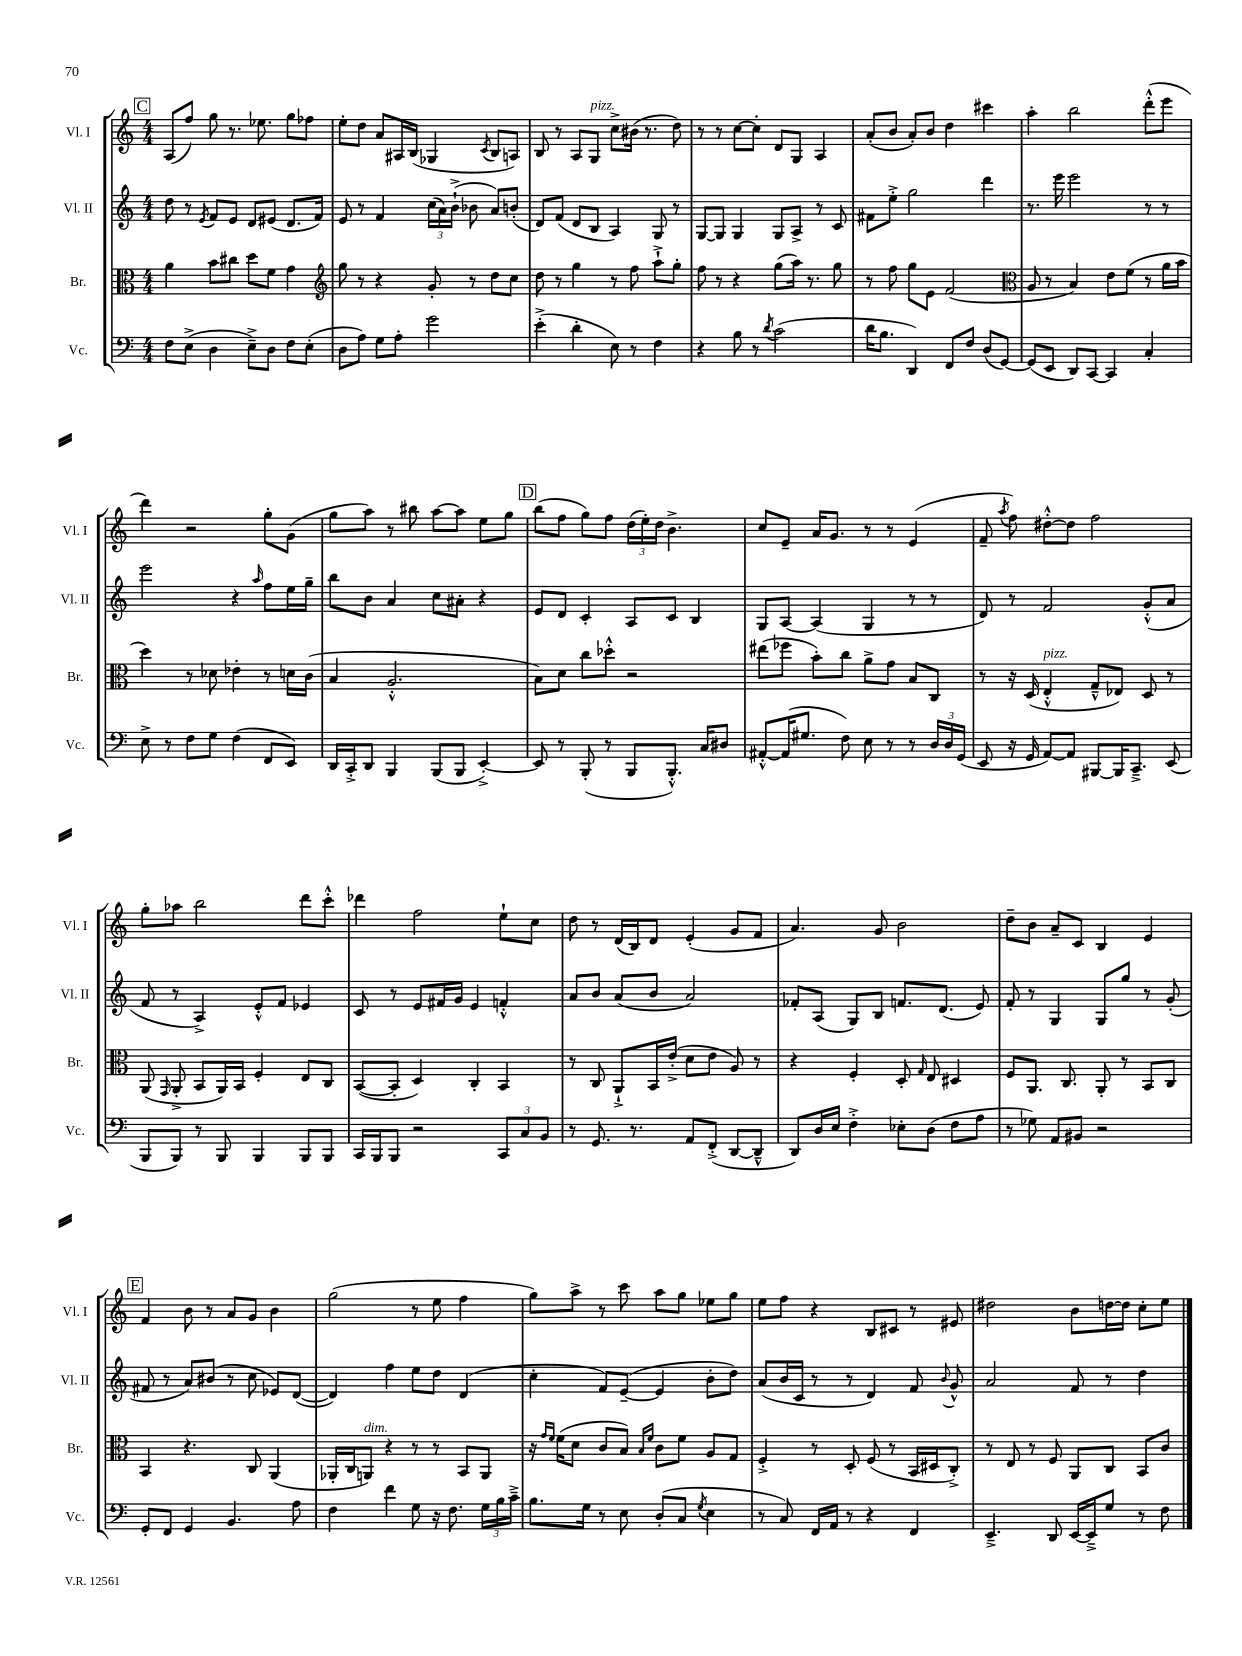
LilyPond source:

<<
\new StaffGroup <<
\new Staff = "s0" \with { instrumentName = "Vl. I" shortInstrumentName = "Vl. I" } {
    \clef treble \key c \major \numericTimeSignature \time 4/4
    \autoBeamOff \mark \markup { \box "C" } a8[( f''8]) g''8 r8. ees''8. g''8[ fes''8] |
    e''8[-. d''8] a'8[ ais16 b16]( ges4 \acciaccatura { c'8 } b8[ a8]) |
    b8 r8 a8[ g8]^\markup { \italic "pizz." } c''8[-> bis'16]( r8. d''8) |
    r8 r8 c''8[~ c''8]-. d'8[ g8] a4 |
    a'8[-.( b'8] a'8[-.) b'8] d''4 cis'''4 |
    a''4-. b''2 d'''8[-.-^( e'''8] |
    d'''4) r2 g''8[-. g'8]( |
    g''8[ a''8]) r8 bis''8 a''8[~ a''8] e''8[ g''8] |
    \mark \markup { \box "D" } b''8[( f''8] g''8[) f''8] \tuplet 3/2 { d''16[( e''16-.) d''16] } b'4.-> |
    c''8[ e'8]-- a'16[ g'8.] r8 r8 e'4( |
    f'8-- \acciaccatura { a''8 } f''8) dis''8[~-.-^ dis''8] f''2 |
    g''8[-. aes''8] b''2 d'''8[ c'''8]-.-^ |
    des'''4 f''2 e''8[-! c''8] |
    d''8 r8 d'16[( b16) d'8] e'4-.( g'8[ f'8] |
    a'4.) g'8 b'2 |
    d''8[-- b'8] a'8[-- c'8] b4 e'4 |
    \mark \markup { \box "E" } f'4 b'8 r8 a'8[ g'8] b'4 |
    g''2( r8 e''8 f''4 |
    g''8[) a''8]-> r8 c'''8 a''8[ g''8] ees''8[ g''8] |
    e''8[ f''8] r4 b8[ cis'8] r8 eis'8 |
    dis''2 b'8[ d''16~ d''16] c''8[-. e''8] \bar "|." |
}
\new Staff = "s1" \with { instrumentName = "Vl. II" shortInstrumentName = "Vl. II" } {
    \clef treble \key c \major \numericTimeSignature \time 4/4
    \autoBeamOff \mark \markup { \box "C" } d''8 r8 \acciaccatura { e'8 } f'8[ e'8] d'8[ eis'8]( d'8.[ f'16]) |
    e'8 r8 f'4 \tuplet 3/2 { c''16[( a'16) b'16]-!->( } bes'8 a'8[) b'8]-.( |
    d'8[) f'8]( d'8[ b8] a4) g8 r8 |
    g8[~ g8] g4 g8[ a8]-> r8 c'8 |
    fis'8[ e''8]-.-> g''2 d'''4 |
    r8. e'''16 e'''2 r8 r8 |
    e'''2 r4 \grace { a''16 } f''8[ e''16 g''16]-- |
    b''8[ b'8] a'4 c''8[ ais'8]-. r4 |
    \mark \markup { \box "D" } e'8[ d'8] c'4-. a8[ c'8] b4 |
    g8[ a8]~ a4( g4 r8 r8 |
    d'8) r8 f'2 g'8[-.-^( a'8] |
    f'8 r8 a4->) e'8[-.-^ f'8] ees'4 |
    c'8 r8 e'8[ fis'16 g'16] e'4 f'4-.-^ |
    a'8[ b'8] a'8[( b'8] a'2) |
    fes'8[-. a8]( g8[) b8] f'8.[ d'8.]( e'8) |
    f'8-. r8 g4 g8[ g''8] r8 g'8-.( |
    \mark \markup { \box "E" } fis'8 r8 a'8[) bis'8]( r8 c''8 ees'8[) d'8]~( |
    d'4) f''4 e''8[ d''8] d'4( |
    c''4-. f'8[) e'8]~--( e'4 b'8[-. d''8]) |
    a'8[( b'16 c'16] r8 r8 d'4) f'8 \appoggiatura { b'8 } g'8-^ |
    a'2 f'8 r8 d''4 \bar "|." |
}
\new Staff = "s2" \with { instrumentName = "Br." shortInstrumentName = "Br." } {
    \clef alto \key c \major \numericTimeSignature \time 4/4
    \autoBeamOff \mark \markup { \box "C" } a'4 b'8[ cis''8] d''8[ f'8] g'4 |
    \clef treble g''8 r8 r4 g'8-. r8 d''8[ c''8] |
    d''8 r8 g''4 r8 f''8 a''8[-!-> g''8]-. |
    f''8 r8 r4 g''8[( a''16]) r8. g''8 |
    r8 f''8 g''8[ e'8] f'2( |
    \clef alto a8 r8 b4) e'8[ f'8]( r8 a'16[ b'16] |
    d''4) r8 des'8 ees'4-. r8 d'16[ c'16]( |
    b4 a2.-.-^ |
    \mark \markup { \box "D" } b8[) d'8] c''8[ des''8]-.-^ r2 |
    eis''8[( fes''8] b'8[-.) c''8] a'8[-> g'8] b8[ c8] |
    r8 r16 d16( e4-.-^^\markup { \italic "pizz." } g8[---^ ees8]) d8 r8 |
    a,8( \grace { g,16 } a,8-.-> b,8[ a,16) b,16] f4-. e8[ c8] |
    b,8[~( b,8]-. d4) c4-. b,4 |
    r8 c8 a,8[-!-> b,16 e'16]-.->( d'8[ e'8] a8) r8 |
    r4 f4-. d8-. \grace { g16 } e8 dis4 |
    f8[ a,8.] c8. a,8-. r8 b,8[ c8] |
    \mark \markup { \box "E" } b,4 r4. c8 a,4( |
    aes,16[-. c16 a,8]^\markup { \italic "dim." }) r4 r8 r8 b,8[ a,8] |
    r16 \grace { g'16[ f'16] } f'16[( d'8] c'8[ b8]) \grace { b16[ f'16] } c'8[ f'8] a8[ g8] |
    f4-.-> r8 d8-. f8( r8 b,16[ dis16 c8]-.->) |
    r8 e8 r8 f8 a,8[ c8] b,8[ c'8] \bar "|." |
}
\new Staff = "s3" \with { instrumentName = "Vc." shortInstrumentName = "Vc." } {
    \clef bass \key c \major \numericTimeSignature \time 4/4
    \autoBeamOff \mark \markup { \box "C" } f8[ e8]->( d4 e8[--->) d8] f8[ e8]-.( |
    d8[ a8]) g8[ a8]-. g'2 |
    e'4-.->( d'4-. e8) r8 f4 |
    r4 b8 r8 \acciaccatura { d'8 } c'2( |
    d'16[ b8.] d,4) f,8[ f8] d8[( g,8]~) |
    g,8[( e,8] d,8[) c,8]~ c,4 c4-. |
    e8-> r8 f8[ g8] f4( f,8[ e,8]) |
    d,16[ c,16-.-> d,8] b,,4 b,,8[( b,,8] e,4~-.->) |
    \mark \markup { \box "D" } e,8 r8 b,,8-.( r8 b,,8[ b,,8.]-.-^) c16[ dis8] |
    ais,8[~-.-^ ais,16( gis8.] f8) e8 r8 r8 \tuplet 3/2 { d16[ d16 g,16]( } |
    e,8 r16 g,16 a,8[~) a,8] bis,,8[~ bis,,16 c,8.]---> e,8( |
    b,,8[ b,,8]) r8 b,,8 b,,4 b,,8[ b,,8] |
    c,16[ b,,16 b,,8] r2 \tuplet 3/2 { c,8[ c8 b,8] } |
    r8 g,8. r8. a,8[ f,8]-.->( d,8[~ d,8]---^ |
    d,8[) d16 e16] f4-.-> ees8[-. d8]( f8[ a8] |
    r8 ges8) a,8[ bis,8] r2 |
    \mark \markup { \box "E" } g,8[-. f,8] g,4 b,4. a8 |
    f4 f'4 g8 r16 f8. \tuplet 3/2 { g16[ b16 c'16]---> } |
    b8.[ g16] r8 e8 d8[-.( c8] \acciaccatura { g8 } e4 |
    r8 c8) f,16[ a,16] r8 r4 f,4 |
    e,4.---> d,8 e,16[~ e,16---> g8] r8 f8 \bar "|." |
}
>>
>>
\layout { \context { \Score \remove "Bar_number_engraver" } }
